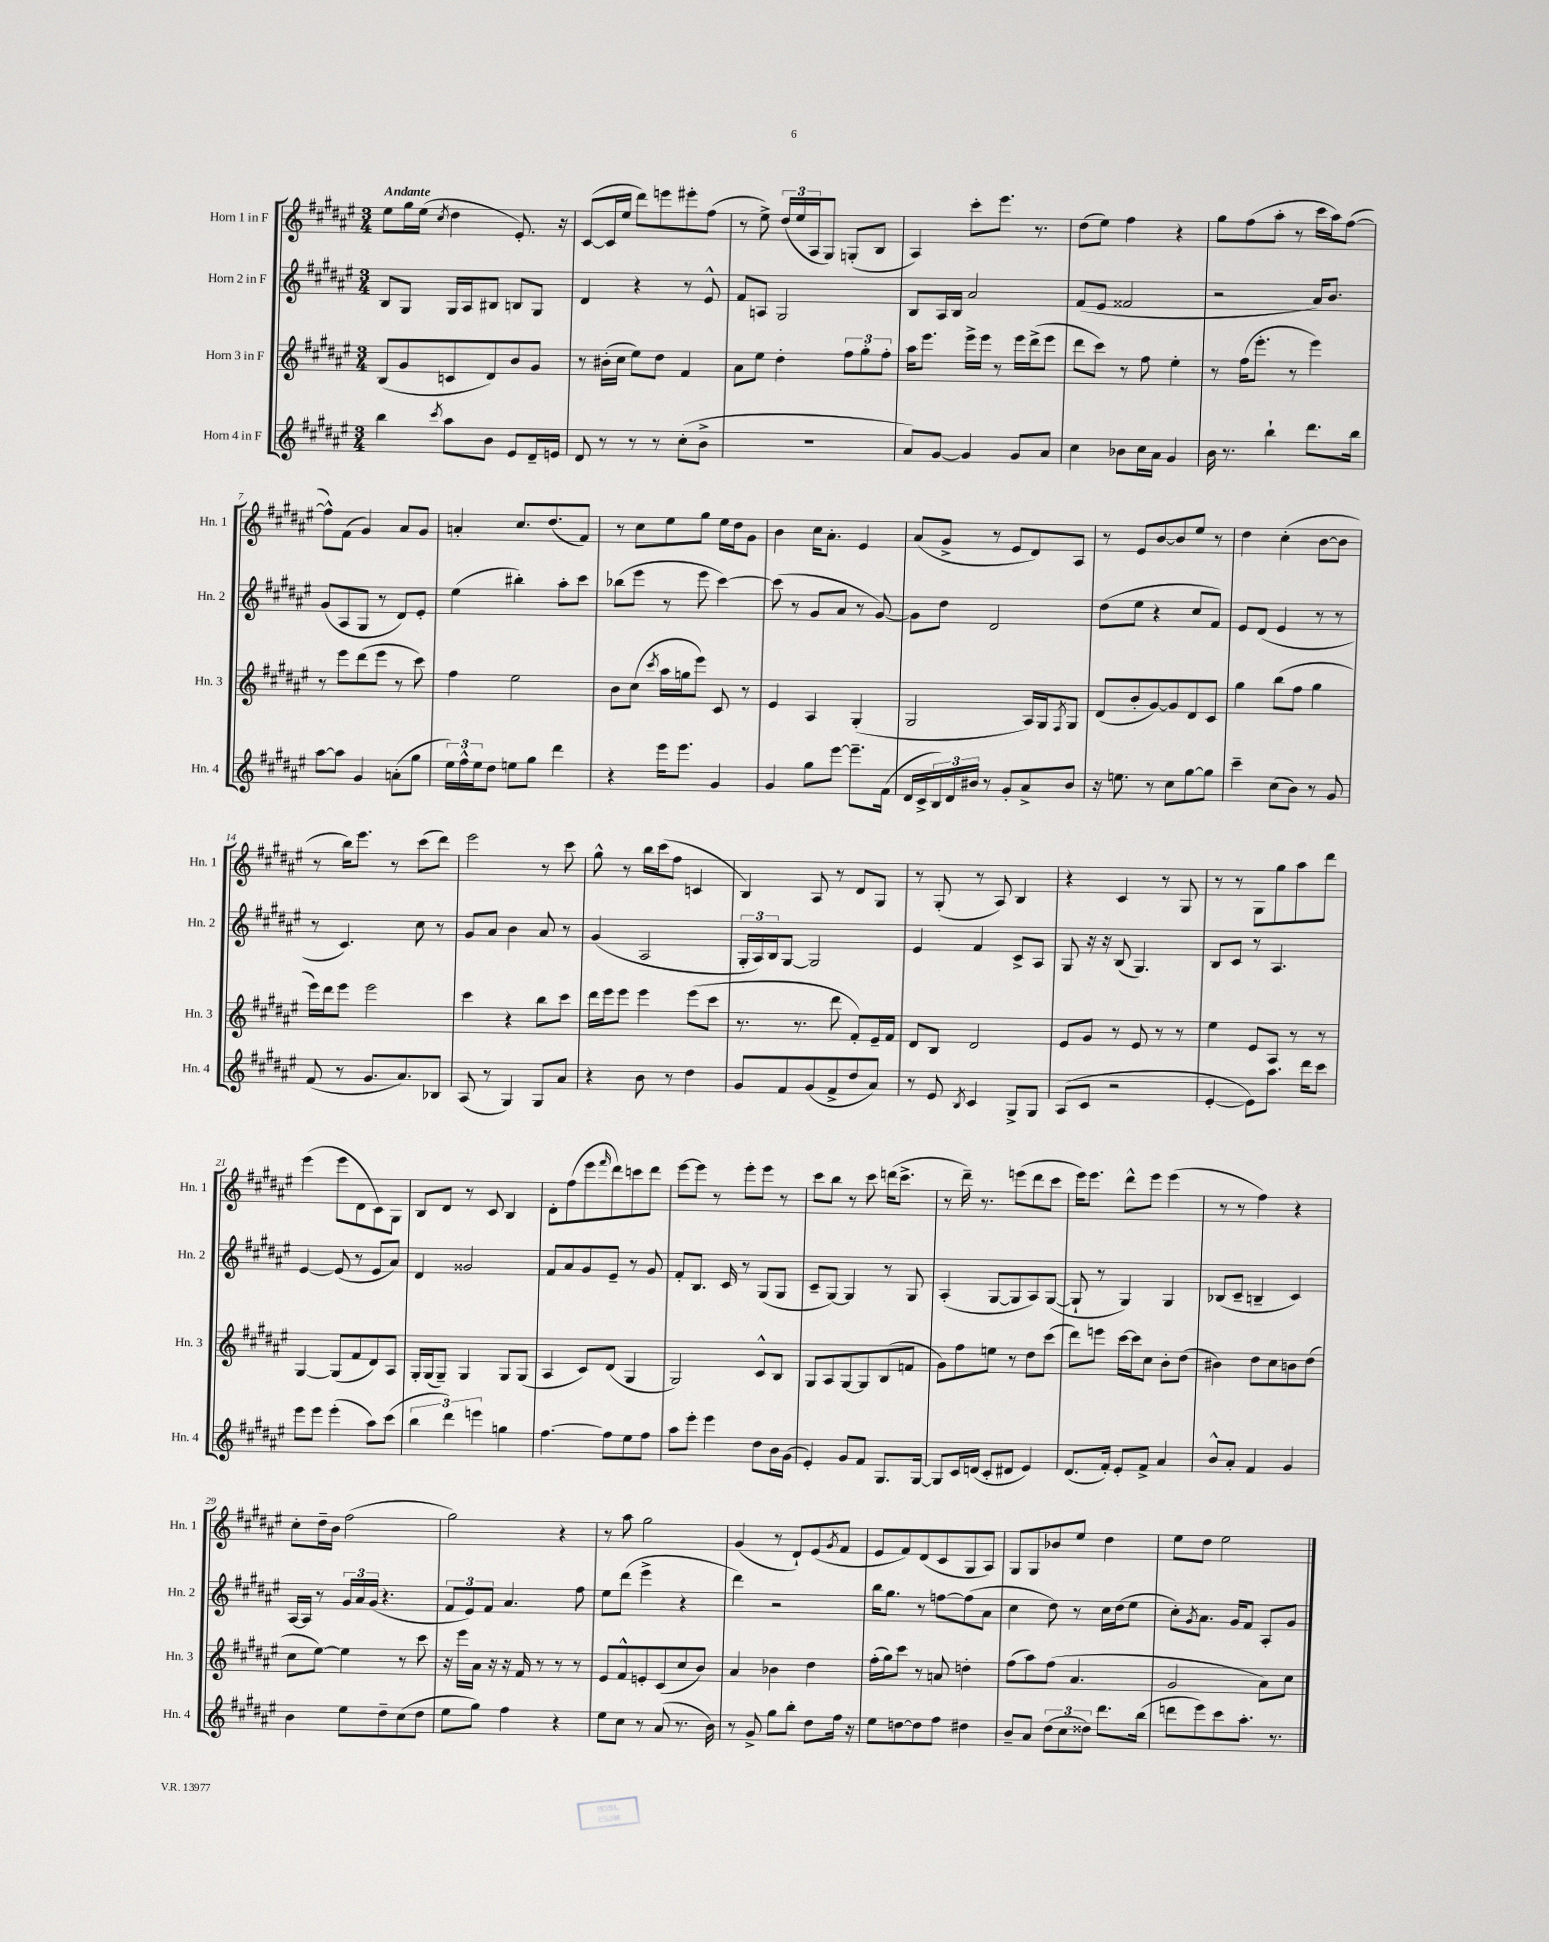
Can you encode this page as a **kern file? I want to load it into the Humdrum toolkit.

**kern	**kern	**kern	**kern
*staff4	*staff3	*staff2	*staff1
*clefG2	*clefG2	*clefG2	*clefG2
*k[f#c#g#d#a#e#]	*k[f#c#g#d#a#e#]	*k[f#c#g#d#a#e#]	*k[f#c#g#d#a#e#]
*M3/4	*M3/4	*M3/4	*M3/4
4bb\	(8B/L	8B/L	8ee#\L
.	8g#/	8G#/J	16gg#\L
.	.	.	(16ee#\JJ
8qccc#/	.	.	8qcc#/
8aa#\L	8c/	16G#/LL	4dd#\
.	.	16A#/J	.
8b\J	8d#/)	8B#/J	.
8e#/L	8b/	8B/L	8.e#'/)
16d#~/L	8g#/J	8G#/J	.
16e/JJ	.	.	16r
=	=	=	=
8d#/	8r	4d#/	([8c#/L
8r	(16b#'\LL	.	16c#/]L
.	16cc#\JJ	.	16ee#/JJ
8r	8ee#\L)	4r	8ddd#\L)
8r	8dd#\J	.	8eee\
(8cc#'\L	4f#/	8r	8eee#'\
8b^\J	.	8e#^^/	(8ff#\J
=	=	=	=
2.r	8a#\L	8f#/L	8r
.	8ee#\J	8A/J	8ee#^\)
.	4dd#'\	2G#/	(24dd#/LL
.	.	.	24ee#/
.	.	.	24A#/J
.	.	.	8G#/J)
.	12ff#\L	.	(8G'/L
.	12gg#'\	.	.
.	.	.	8B/J
.	12ff#'\J	.	.
=	=	=	=
8a#/L)	16aa#\LK	8B/L	4A#/)
.	8.eee#\J	.	.
[8g#/J	.	16A#/L	.
.	.	16B/JJ	.
4g#/]	16eee#^\LL	2a#/	8ccc#'\L
.	16eee#\JJ	.	.
.	8r	.	8.eee#\J
8g#/L	16eee#\LL	.	.
.	(16ddd#^\J	.	8.r
8a#/J	8eee#\J	.	.
=	=	=	=
4cc#\	8ddd#\L	(8f#/L	(8dd#\L
.	8ccc#\J)	8e#/J	8ee#\J)
8b-\L	8r	2f##/	4ff#\
16cc#\L	8ff#\	.	.
16a#\JJ	.	.	.
4g#/	4ee#'\	.	4r
=	=	=	=
16b\	8r	2r	8gg#\L
8.r	.	.	.
.	(16ff#\LK	.	(8ff#\
.	8.eee#'\J	.	.
4bb`\	.	.	8aa#'\J
.	8r	.	8r
8.ddd#\L	4eee#\)	16a#/LK)	16ccc#\LL
.	.	8.b/J	16aa#\J)
.	.	.	([8ff#\J
16bb\Jk	.	.	.
=	=	=	=
[8aa#\L	8r	(8g#/L	8ff#^^\]L)
8aa#\]J	8eee#\L	8A#/	(8f#\J
4g#/	(8ddd#\	8G#/J	4g#/)
.	8eee#\J	8r	.
(8a'\L	8r	8d#/L)	8a#/L
8gg#\J	8ccc#\)	8e#'/J	8g#/J
=	=	=	=
24ee#\LL)	4ff#\	(4ee#\	4a'/
24ff#^^\	.	.	.
24ee#\J	.	.	.
8dd#\J	.	.	.
8ee\L	2ee#\	4bb#'\)	8.cc#/L
8gg#\J	.	.	.
.	.	.	(8.dd#/
4ddd#\	.	8aa#'\L	.
.	.	8ccc#\J	8f#/J)
=	=	=	=
4r	8b\L	(8bb-\L	8r
.	(8cc#\J	8eee#\J	8cc#\L
.	8qccc#/	.	.
16eee#\LK	16aa#\LL	8r	8ee#\
8.eee#\J	16gg\J	.	.
.	8eee#\J)	8eee#\	8gg#\J
4g#/	8c#/	[4ccc#\)	16ee#\LL
.	.	.	16dd#\J
.	8r	.	8g#\J
=	=	=	=
4g#/	4e#/	(8ccc#\]	4b\
.	.	8r	.
8gg#\L	4A#/	8g#/L	16cc#\LK
.	.	.	8.a#'\J
[8eee#\J	.	8a#/J	.
8.eee#~\]L	(4G#'/	8r	4e#/
.	.	[8g#/)	.
(16f#\Jk	.	.	.
=	=	=	=
16d#/LL	2G#/	8g#\]L	(8a#/L
16c#^/	.	.	.
24B/)	.	8dd#\J	8g#^/J
24d#/	.	.	.
24b#/JJ	.	.	.
8r	.	2d#/	8r
8g#'/L	.	.	8e#/L
8a#^/	16A#/LL)	.	8d#/)
.	16G#/J	.	.
.	8qF#/	.	.
8b#/J	8G#/J	.	8A#/J
=	=	=	=
16r	(8d#/L	(8dd#\L	8r
8.ee\	.	.	.
.	8b'/	8ee#\J	8e#/L
8r	[8g#/)	4r	[8b/
8cc#\L	8g#/]	.	8b/]
[8gg#\	8d#/	8cc#/L	8ee#/J
8gg#\]J	8c#/J	8f#/J)	8r
=	=	=	=
4ccc#~\	4gg#\	8e#/L	4dd#\
.	.	(8d#/J	.
(8cc#\L	(8bb\L	4e#/	(4cc#'\
8b\J)	8ff#\J	.	.
8r	4gg#\	8r	[8b\L
8g#/	.	8r	8b\]J
=	=	=	=
(8f#/	16eee#\LL)	8r	8r
.	16ddd#\J	.	.
8r	8eee#\J	4.c#/)	16bb\LK)
.	.	.	8.eee#\J
8.g#/L	2eee#\	.	.
.	.	.	8r
8.a#/)	.	.	.
.	.	8cc#\	(8ccc#\L
8B-/J	.	8r	8ddd#\J)
=	=	=	=
(8A#/	4ccc#\	8g#/L	2eee#\
8r	.	8a#/J	.
4G#/)	4r	4b\	.
8G#/L	8bb\L	8a#/	8r
8a#/J	8ccc#\J	8r	8ccc#\
=	=	=	=
4r	16ddd#\LL	(4g#/	8gg#^^\
.	16eee#\J	.	.
.	8eee#\J	.	8r
8b\	4eee#\	2A#/	16bb\LL
.	.	.	(16ccc#\J
8r	.	.	8ff#\J
4dd#\	(8eee#\L	.	4c/
.	8ccc#\J	.	.
=	=	=	=
8g#/L	8.r	24G#'/LL	4B/)
.	.	24A#/)	.
.	.	24B/J	.
8f#/	.	[8G#/J	.
.	8.r	.	.
(8g#/	.	2G#/]	8A#/
8f#^/	8ddd#\	.	8r
8dd#/	8f#'/L)	.	8d#/L
8a#/J)	16e#~/L	.	8G#/J
.	16f#/JJ	.	.
=	=	=	=
8r	8d#/L	4e#/	8r
8e#/	8B/J	.	(8G#'/
8qB/	.	.	.
4c#/	2d#/	4f#/	8r
.	.	.	8A#/)
8G#^/L	.	8c#^/L	4B/
8G#/J	.	8A#/J	.
=	=	=	=
(8A#/L	8e#/L	8G#/	4r
8c#/J	8g#/J	16r	.
.	.	16r	.
2r	8r	(8B/	4c#/
.	8e#/	4.G#/)	.
.	8r	.	8r
.	8r	.	8G#/
=	=	=	=
[4e#'/	4ee#\	8B/L	8r
.	.	8c#/J	8r
8e#\]L)	8e#/L	8r	8G#\L
8.aa#\J	8A#/J	4.A#/	8gg#\
.	8r	.	8aa#\
16ddd#\LK	.	.	.
8ccc#\J	8r	.	8ddd#\J
=	=	=	=
8eee#\L	[4G#/	[4e#/	(4eee#\
8eee#\J	.	.	.
(4eee#'\	(8G#/]L	(8e#/]	8eee#\L
.	8f#/	8r	8d#\
8aa#\L)	8d#/)	8e#/L	8c#\)
(8ccc#\J	8A#/J	8a#/J)	8G#\J
=	=	=	=
6bb\	16G#'/LL	4d#/	8B/L
.	(16G#/J	.	.
.	8G#~/J)	.	8d#/J
6ddd#\)	.	.	.
.	4G#/	2g##/	8r
6eee\	.	.	.
.	.	.	8c#/
4gg\	8G#/L	.	4B/
.	(8G#/J	.	.
=	=	=	=
[4.ff#\	4A#/	8f#/L	8d#'\L
.	.	8a#/	(8ff#\
.	8c#/L)	8g#/	8eee#\
.	.	.	16qqfff#/
8ff#\]L	(8d#/J	8e#~/J	8ddd#\)
8ee#\	4G#/	8r	8ccc\
8ff#\J	.	8g#/	8ddd#\J
=	=	=	=
8aa#\L	2G#/)	8f#'/L	[8eee#\L
8eee#'\J	.	8.B/J	8eee#\]J
4eee#\	.	.	8r
.	.	16c#/	.
.	.	8r	8eee#'\L
8dd#\L	8c#^^/L	(8G#/L	8eee#\J
16b\L	8B/J	8G#/J	8r
(16g#\JJ	.	.	.
=	=	=	=
4e#'/)	8G#/L	8c#~/L	8ccc#\L
.	8A#/	[8G#/J)	8bb\J
8g#/L	[8G#/	4G#/]	8r
8f#/J	8G#/]	.	8ccc#\
8.G#/L	(8B/	8r	(16ddd\LK
.	.	.	8.ccc#^\J
.	8f/J	8G#/	.
[16G#/Jk	.	.	.
=	=	=	=
8G#/]L	8g#\L)	(4A#'/	8r
16c#/L	8ff#\	.	16ddd#~\)
(16d/JJ	.	.	8.r
8c#'/L	8ee\J	[8G#/L	.
8d#/J	8r	8G#/]	(8eee\L
4e#/)	8dd#\L	8A#/)	8ddd#\
.	(8ccc#\J	([8G#/J	8ccc#\J
=	=	=	=
(8.d#/L	8ddd#\L)	8G#`/]	16eee#\LK)
.	.	.	8.eee#\J
.	8eee\J	8r	.
16f#'/Jk)	.	.	.
8e#'/L	[16ccc#\LL	4G#/)	8ddd#^^\L
.	16ccc#\]J	.	.
8f#^/J	8cc#\J	.	8eee#\J
4a#/	8b'\L	4G#/	(4eee#\
.	(8dd#\J	.	.
=	=	=	=
8b^^/L	4b#\)	(8B-/L	8r
8a#'/J	.	8c#~/J	8r
4f#/	8dd#\L	4B~/	4ff#\)
.	8cc#\	.	.
4g#/	8b\	4c#/)	4r
.	(8dd#\J	.	.
=	=	=	=
4b\	8cc#\L	[16A#/LL	8cc#'\L
.	.	16A#/]JJ	.
.	[8ee#\J)	8r	16dd#~\L
.	.	.	16b\JJ
8ee#\L	4ee#\]	24g#/LL	(2ff#\
.	.	24a#/	.
.	.	(24g#/JJ	.
8dd#~\	.	4.r	.
(8cc#\	8r	.	.
8dd#\J	8ccc#\	.	.
=	=	=	=
8ee#\L	16r	12f#/L	2gg#\)
.	16eee#\LL	.	.
.	.	12e#/)	.
8gg#\J)	16a#\JJ	.	.
.	.	12f#/J	.
.	16r	.	.
4ff#\	16r	4.a#/	.
.	16f#/	.	.
.	8r	.	.
4r	8r	.	4r
.	8r	8ff#\	.
=	=	=	=
8ee#\L	8e#/L	8ee#\L	8r
8cc#\J	8f#^^/	(8ddd#\J	8aa#\
8r	8e'/	4eee#^\	2gg#\
(8a#/	(8c#/	.	.
8.r	8cc#/	4r	.
.	8b/J)	.	.
16b\)	.	.	.
=	=	=	=
8r	4a#/	4ddd#\)	(4g#/
8g#^/	.	.	.
8gg#\L	4b-\	2r	8r
8bb'\J	.	.	8d#`/L)
8dd#\L	4dd#\	.	(8e#/
.	.	.	8qg#/
16ff#\Jk	.	.	8f#/J
16r	.	.	.
=	=	=	=
8ee#\L	(16ff#'\LL	16bb\LK	8e#/L
.	16gg#\J)	8.gg#\J	.
[8dd\	8ccc#\J	.	8f#/)
8dd\]	8r	8r	(8d#/
8ff#\J	8a/	[8ff\L	8c#/
4dd#\	4dd'\	(8ff\]	8G#/
.	.	8a#\J	8A#/J)
=	=	=	=
8b~/L	(8ff#\L	4cc#\	8G#/L
8a#/J	8aa#\)	.	8G#/
(12dd#\L	(8ff#\J	8dd#\)	8b-/
12cc#\	.	.	.
.	4.a#/	8r	8ee#/J
12dd##\J)	.	.	.
8.ddd#\L	.	16cc#\LL	4dd#\
.	.	(16dd#\J	.
.	.	8ee#\J	.
(16bb\Jk	.	.	.
=	=	=	=
8ddd\L	2g#/	8cc#'\L)	8ee#\L
.	.	8qg#/	.
8eee#\)	.	8.a#\J	8dd#\J
8ccc#\	.	.	2ee#\
.	.	16g#/LK	.
8.aa#'\J	.	8f#/J	.
.	8a#\L)	8A#'/L	.
8.r	.	.	.
.	8cc#\J	8g#/J	.
==	==	==	==
*-	*-	*-	*-
